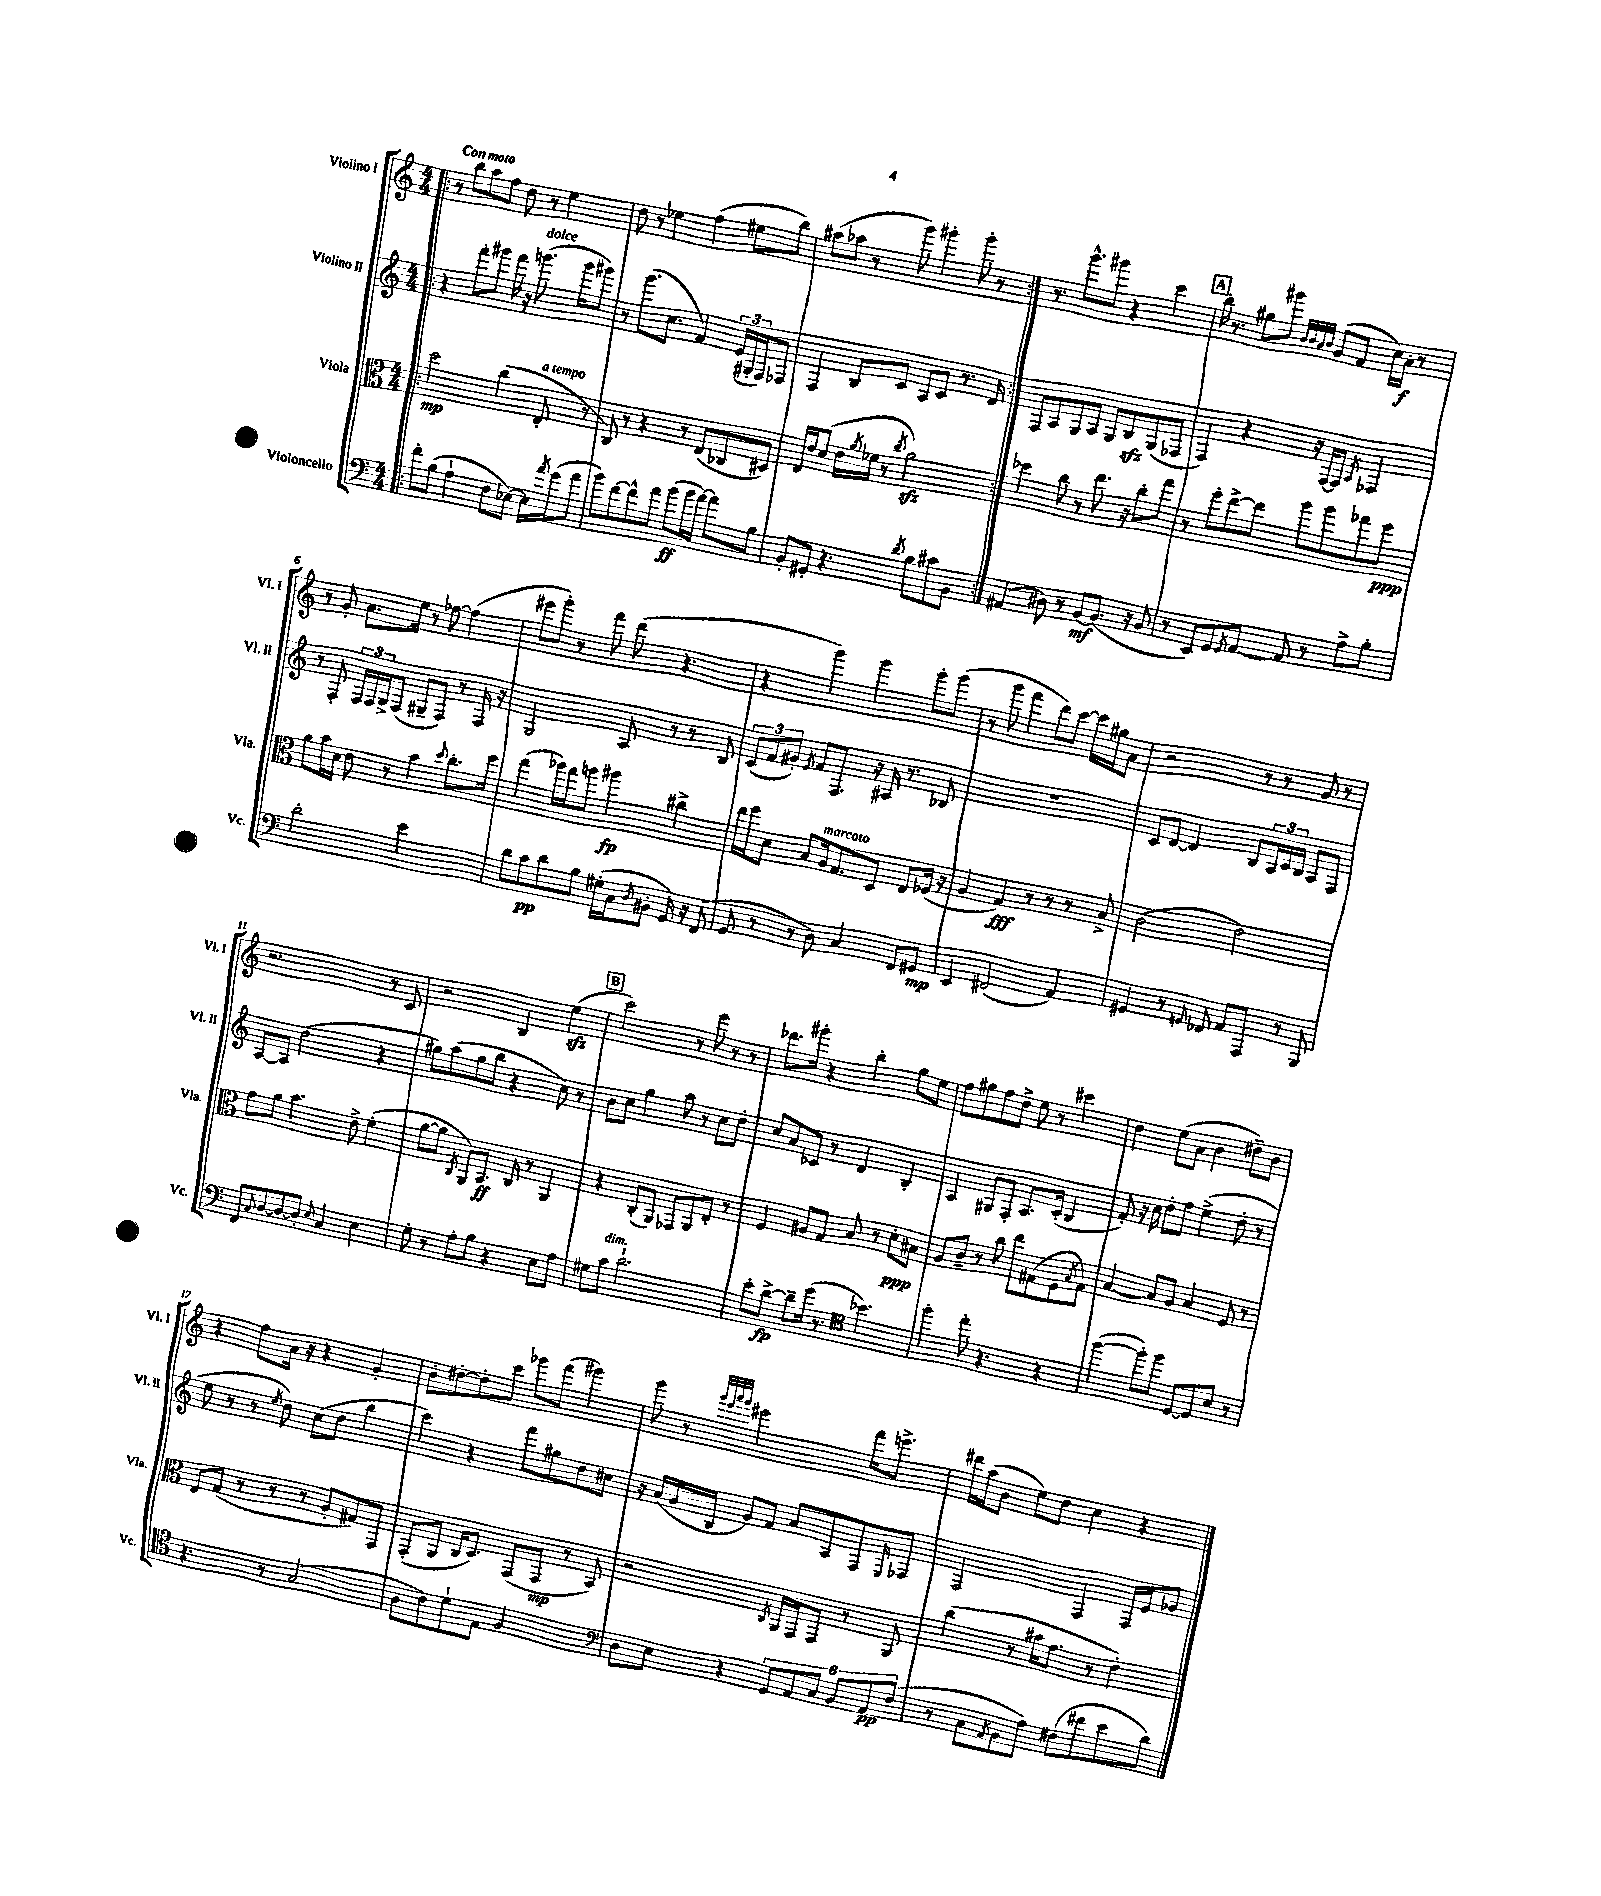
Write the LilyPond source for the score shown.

<<
\new StaffGroup <<
\new Staff = "s0" \with { instrumentName = "Violino I" shortInstrumentName = "Vl. I" } {
    \clef treble \key c \major \numericTimeSignature \time 4/4 \tempo "Con moto"
    \repeat volta 2 { \bar ".|:" r8 b''8 a''8 f''8 d''8 r8 e''4 |
    d''8 r8 ees''4 f''4( eis''8 b''8) |
    ais''8( aes''8 r8 g'''8) gis'''4-. gis'''8-. r8 | }
    r8. g'''8.-^ gis'''8 r4 c'''4 |
    \mark \markup { \box "A" } b''16-. r8. gis''8 gis'''8 \grace { b'32 b'32 a'32 b'32 } g'8( f'8 c''16) a'16-.\f r8 |
    r8 g'8-. a'8. e''16 r8 fes''8~ fes''4( |
    eis'''8 g'''8-.) r8 f'''8 d'''8( r4. |
    r4 g'''4) g'''4 g'''8-. g'''8( |
    r8 g'''8 f'''4 d'''8) c'''8~ c'''16 gis''16 a'8 |
    r2 r8 r8 g'8 r8 |
    r2. r8 c'8 |
    r2 b4 e''4\sfz( |
    \mark \markup { \box "B" } c'''2) r8 e'''8 r8 r8 |
    des'''8. gis'''16-. r4 b''4-. g''8 e''8 |
    f''8 gis''8 f''8 d''8-> e''8 r8 cis'''4 |
    d''4 e''8( a'8 b'4 dis''8--) b'8 |
    r4 f''8 a'16 r16 r4 g'4-. |
    b'8-. dis''8~-. dis''8-. c'''8 ges'''8 f'''8( gis'''4) |
    g'''8 r8 \grace { g'''32 e'''32 a'''32 g'''32 } eis'''2 f'''16 e'''8.-> |
    dis'''16 a''16( b'8 e''8) d''8 c''4 r4 \bar "|." |
}
\new Staff = "s1" \with { instrumentName = "Violino II" shortInstrumentName = "Vl. II" } {
    \clef treble \key c \major \numericTimeSignature \time 4/4
    \repeat volta 2 { \bar ".|:" r4 f'''8-. gis'''8 f'''16 r16 g'''8.^\markup { \italic "dolce" }( g'''16 gis'''8) |
    r8 g'''8.( c''8. f'4) \tuplet 3/2 { e'16( gis16-. f16) } fes8 |
    f4 b8 c'8 a8 c'8 r8. d'16 | }
    f8 a8 g8 a8 g8 b8\sfz g8( fes8 |
    \mark \markup { \box "A" } f4) r4 r16 f16~ f8 \acciaccatura { a8 } fes4 |
    r8 f8-. \tuplet 3/2 { f16 f16 g16-> } f8( gis8-- f8) r8 f16 r16 |
    g2 a8 r8 r8 b8 |
    \tuplet 3/2 { c'8( f'8 gis'8-.) } \acciaccatura { e'8 } f'8 f8. r16 ais16 r8. bes8 |
    R1 |
    c'8 d'8~ d'4 b8 \tuplet 3/2 { a16 c'16 b16 } a8 f8 |
    a8~ a8 d''2( r4 |
    gis''8) a''8( gis''8 b''8 r4 c''8) r8 |
    \mark \markup { \box "B" } b'8 c''8 g''4 a''8 r8 c''8 d''8-. |
    c''8 a'8 ces'8 r8 d'4 b4-. |
    a4 gis8 f8-. a8. c'16-.( b4 |
    f'8-.) r16 c''16 d''8-. f''8 e''4->( d''8-. r8 |
    e''8 r8 r8 \acciaccatura { e''8 } d''8) c''8( d''8 b''4 |
    c'''4) r4 f'''8 gis''8 d''8 cis''8 |
    r16 a'16( g'16 b16 g'8) f'8 a'8 a8 f8 \grace { e16 } fes8 |
    f2 f4 f16 e'16 ges'8 \bar "|." |
}
\new Staff = "s2" \with { instrumentName = "Viola" shortInstrumentName = "Vla." } {
    \clef alto \key c \major \numericTimeSignature \time 4/4
    \repeat volta 2 { \bar ".|:" d''2\mp c''4( e8-.^\markup { \italic "a tempo" } r8 |
    c8) r8 r4 r8 e8( ces8 dis8) |
    e16 e'16 d'8( e'16 \acciaccatura { a'8 } fes'16 r8 \acciaccatura { c''8 } a'2\sfz) | }
    des''4 c''8 r8 e''8. r16 c''8-. g''8 |
    \mark \markup { \box "A" } r8 f''8-. e''8~-> e''8 a''8 a''8 ges''8 f''8\ppp |
    a'8 b'16 d'16 e'8 r8 b'4 \appoggiatura { d''8 } c''8.-. f''16 |
    g''4( aes''16) g''16 a''8 ais''4\fp cis''4-> |
    e''16 f''16 d'8 b8 a16^\markup { \italic "marcato" } g8. d8 e8 fes16( r16 |
    a4 g4\fff) r8 r8 r8 b8-> |
    c'2( e'2) |
    g'8 a'8 b'4. e'8-> f'4-.( |
    a'8~ a'8 \acciaccatura { c8 } a,8) b,8.\ff c16 r8 a,4 |
    \mark \markup { \box "B" } r4 c8-.( a,8) ges,8 a,8 e8-. r8 |
    f4 ais8 g8 b8 r8 d'8-.\ppp bis8 |
    a8 c'8-- r8 c''8 e''8 gis8( f8 \acciaccatura { b8 } gis8) |
    b4~ b8 a8 b4 f8 r8 |
    e8 g8( r8 r8 r8 a8-. gis8) g,8 |
    g,8-.( a,8 c16 d8.) g,8( g,8\mp r8 b,8) |
    r2 \acciaccatura { c8 } a,16 g,16 g,8 r8 a,8 |
    c''4( r8 bis'16 g'8. r8 e'4-.) \bar "|." |
}
\new Staff = "s3" \with { instrumentName = "Violoncello" shortInstrumentName = "Vc." } {
    \clef bass \key c \major \numericTimeSignature \time 4/4
    \repeat volta 2 { \bar ".|:" f'8-. b8( a4-! f8 ees8~) ees16 \acciaccatura { a'8 } g'16( a'8 |
    b'8) f'8~ f'8-^ a'8 b'8\ff( b'16 a'16~) a'8 b8 |
    b,8-. gis,8-. r4. \acciaccatura { d'8 } b8 cis'8 b,8 | }
    ais,4( dis8) r8 b,8~\mf b,8.( r16 b,8 |
    \mark \markup { \box "A" } r8 e,8) g,8 \acciaccatura { g,8 } a,8~ a,8 r8 a8-> b8-. |
    d'2-. e'2 |
    d'8 c'8\pp d'8 b8 gis16-.( c16 \acciaccatura { d8 } bis,8-. g,16) r16 f,8( |
    g,8 r8 r8 d8) c4 f,8 gis,8\mp |
    e,4 fis,2( a,4) |
    gis,4 r8 \appoggiatura { g,8 } fes,8 a,8 a,,8 r8 b,,8 |
    f,8 \appoggiatura { c8 } d8~ d8~ d8-. \appoggiatura { e8 } c4 e4 |
    g8-. r8 a8-. b8 r4 e8 a8 |
    \mark \markup { \box "B" } gis8 c'8^\markup { \italic "dim." } d'2.-! |
    e'8-. d'8~->\fp d'8-- g'16( r8. \clef tenor bes'4.) |
    f''4-. e''8-. r4. r4 |
    f''4~( f''8-.) f''8 d8~ d8 b8 r8 |
    r4. r8 g2( |
    a8 c'8) d'8-! e8 f2 |
    \clef bass d8 e8 r4 \tuplet 6/4 { g,8 a,8 c8 b,8 a,8\pp f8( } |
    r8 c8 \acciaccatura { a,8 } b,8 a8) fis8( fis'8 e'8 d'8) \bar "|." |
}
>>
>>
